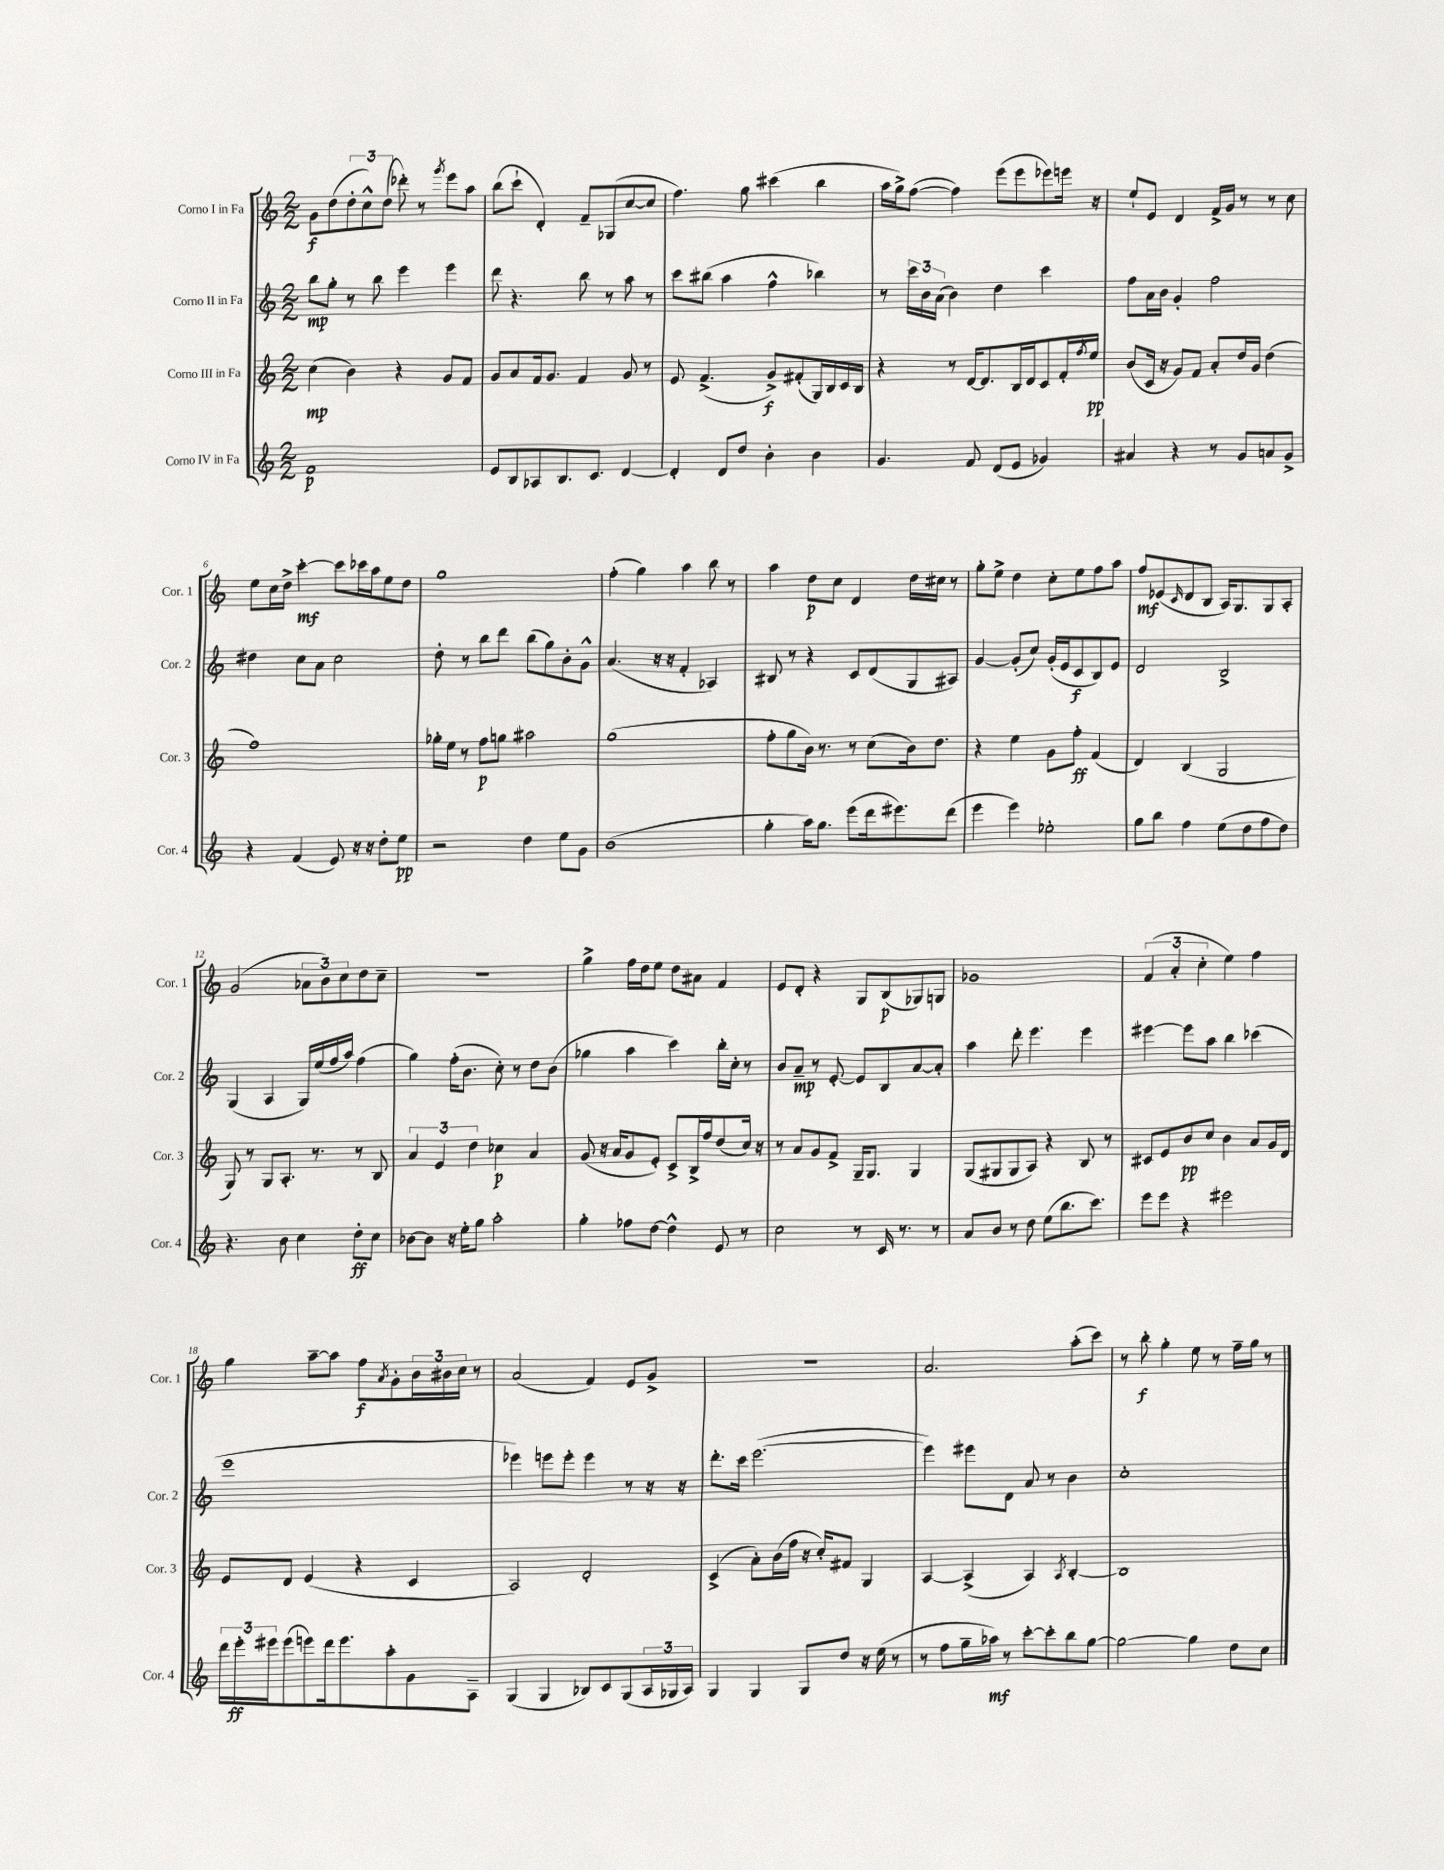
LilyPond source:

<<
\new StaffGroup <<
\new Staff = "s0" \with { instrumentName = "Corno I in Fa" shortInstrumentName = "Cor. 1" } {
    \clef treble \key c \major \numericTimeSignature \time 2/2
    g'8\f d''8( \tuplet 3/2 { d''8-. c''8-^) d''8( } des'''8-.) r8 \acciaccatura { g'''8 } e'''8 a''8 |
    b''8( c'''8-! d'4-.) f'8-- ges8( c''8~ c''8 |
    f''4.) g''8 cis'''4( b''4 |
    a''16 g''16->) f''8~( f''4) e'''8( e'''8 ees'''8) e'''16 r16 |
    e''8-! e'8 d'4 f'16-> g'16 r8 r8 c''8 |
    e''8 c''16 d''16-> c'''4~-.\mf c'''8 ces'''16 a''16 e''8 d''8 |
    g''1 |
    f''4-.( g''4) a''4 b''8 r8 |
    a''4 d''8\p c''8 d'4 d''16 cis''16 r8 |
    g''8-. e''8-> d''4 c''8-. e''8 f''8 a''8 |
    f''8\mf ees'8( \grace { c'16 } d'8 b8 a16) g8. g8 a8-. |
    g'2( \tuplet 3/2 { aes'8 b'8) c''8 } d''8 c''8-- |
    r1 |
    g''4-> f''16 d''16 e''8 d''8 ais'8 f'4 |
    e'8 d'8-. r4 g8 b8\p( ges8) g8 |
    ges'1 |
    \tuplet 3/2 { f'4( a'4-. c''4-. } e''4) f''4 |
    g''4 a''8~-- a''8 f''8\f \acciaccatura { a'8 } g'8-. \tuplet 3/2 { b'16 bis'16 c''16 } r8 |
    a'2( f'4) e'8 g'8-> |
    r1 |
    a'2. a''8-.( c'''8) |
    r8 b''8-.\f g''4-. e''8 r8 f''16-- g''16 r8 \bar "|." |
}
\new Staff = "s1" \with { instrumentName = "Corno II in Fa" shortInstrumentName = "Cor. 2" } {
    \clef treble \key c \major \numericTimeSignature \time 2/2
    b''8\mp g''8-. r8 b''8 e'''4 e'''4 |
    d'''8 r4. b''8 r8 a''8 r8 |
    c'''8 bis''8( a''4 f''4-^ bes''4) |
    r8 \tuplet 3/2 { c'''16 b'16 a'16( } b'4) d''4 c'''4 |
    f''8 a'16 b'16 g'4-. f''2 |
    dis''4 c''8 a'8 c''2 |
    d''8-. r8 b''8 d'''8 b''8( g''8) b'8-. g'8-^ |
    a'4.( r16 r16 f'4-. aes4) |
    bis8 r8 r4 c'8 d'8( g8 ais8) |
    g'4~ g'8-.( c''8) g'16-.( e'16 c'8\f b8) e'8 |
    d'2 b2-> |
    g4( a4 g16) e''16( f''16 a''16) f''4( |
    g''4) f''16-.( b'8. c''8-.) r8 d''8 b'8( |
    ges''4 a''4 c'''4) b''16-. c''16-. r8 |
    b'8 a'8--\mp r8 e'8~-. e'8 b8 a'8~ a'8-. |
    a''4 d'''8-. e'''4. e'''4 |
    eis'''4~ eis'''8 a''8 b''4 ces'''4( |
    e'''1 |
    ees'''4) e'''8 e'''8-. e'''4 r8 r16 r16 |
    d'''8.-. c'''16 e'''2.~( |
    e'''4) eis'''8 d'8 a'8 r8 b'4 |
    c''1-. \bar "|." |
}
\new Staff = "s2" \with { instrumentName = "Corno III in Fa" shortInstrumentName = "Cor. 3" } {
    \clef treble \key c \major \numericTimeSignature \time 2/2
    c''4\mp( b'4) r4 g'8 f'8 |
    g'8 a'8 f'16 g'8. f'4 g'8 r8 |
    e'8 f'4.->( g'8->\f) fis'8-.( g16) b16 c'16 b16 |
    r4 r8 d'16~ d'8. b16 d'16 c'8 f'16-. \acciaccatura { f''8 } e''16\pp |
    b'8( c'16 r16 g'8) f'8 a'8-. d''16 g'16 d''4( |
    f''1) |
    ges''16-. e''16 r8 f''8\p g''8 ais''2 |
    g''1( |
    f''8-. g''8 b'16) r8. r8 c''8( b'16) d''8. |
    r4 e''4 g'8 f''8-.\ff f'4( |
    d'4) b4( g2 |
    g8) r8 g8 a8.-. r8. r8 b8 |
    \tuplet 3/2 { a'4 e'4 d''4 } ces''4\p a'4 |
    g'8( r16 a'16 g'8 e'8-.) c'8-> b16-> f''16 d''8( c''16) r16 |
    r8 a'8 g'8 f'8-> g16-- g8. g4 |
    g8( gis8 gis8 a8) r4 b8 r8 |
    cis'8 e'8 b'8\pp c''8 b'4 a'8 g'16 d'16 |
    e'8 d'8 e'4( r4 c'4 |
    a2) d'2-. |
    c'4->( a'8-.) b'16( f''16 r16 c''16-.) fis'8 g4 |
    a4~ a4->( a4) \acciaccatura { a8 } b4~-. |
    b1 \bar "|." |
}
\new Staff = "s3" \with { instrumentName = "Corno IV in Fa" shortInstrumentName = "Cor. 4" } {
    \clef treble \key c \major \numericTimeSignature \time 2/2
    f'1\p |
    e'8 b8 aes8 b8. c'8. d'4~ |
    d'4-. d'8 d''8 b'4-. b'4 |
    g'4. f'8 d'8( e'8 ges'4) |
    ais'4 r4 r8 g'8 a'8 g'8-> |
    r4 f'4( e'8) r16 r16 d''8-. e''8\pp |
    r2 d''4 e''8 g'8 |
    b'1( |
    g''4-. a''16) g''8. e'''8( d'''16 eis'''8.) d'''8( |
    e'''4 e'''4) ees''2-. |
    g''8 b''8 f''4 e''8( d''8 f''8 d''8) |
    r4. b'8 c''4 d''8-.\ff c''8 |
    bes'8~ bes'8 r16 e''16-. g''8 a''2-. |
    g''4-. fes''8 d''8~ d''4-^ e'8 r8 |
    c''2 r8 c'16 r8. r8 |
    a'8 b'8 r8 d''8 e''8( b''8. c'''8.) |
    e'''8 e'''8 r4 eis'''2 |
    \tuplet 3/2 { d'''16 e'''16-.\ff eis'''16 } eis'''8( e'''8) d'''16 e'''8. a''8-. g'8 a8-- |
    g4( g4 bes8) c'8 g8( \tuplet 3/2 { a16 ges16 a16) } |
    g4 g4 g8 d''8 r16 e''16( r8 |
    r8 f''8 g''16-- aes''16\mf) r8 c'''8~-. c'''8-. b''8 g''8~ |
    g''2~ g''4 d''8 c''8 \bar "|." |
}
>>
>>
